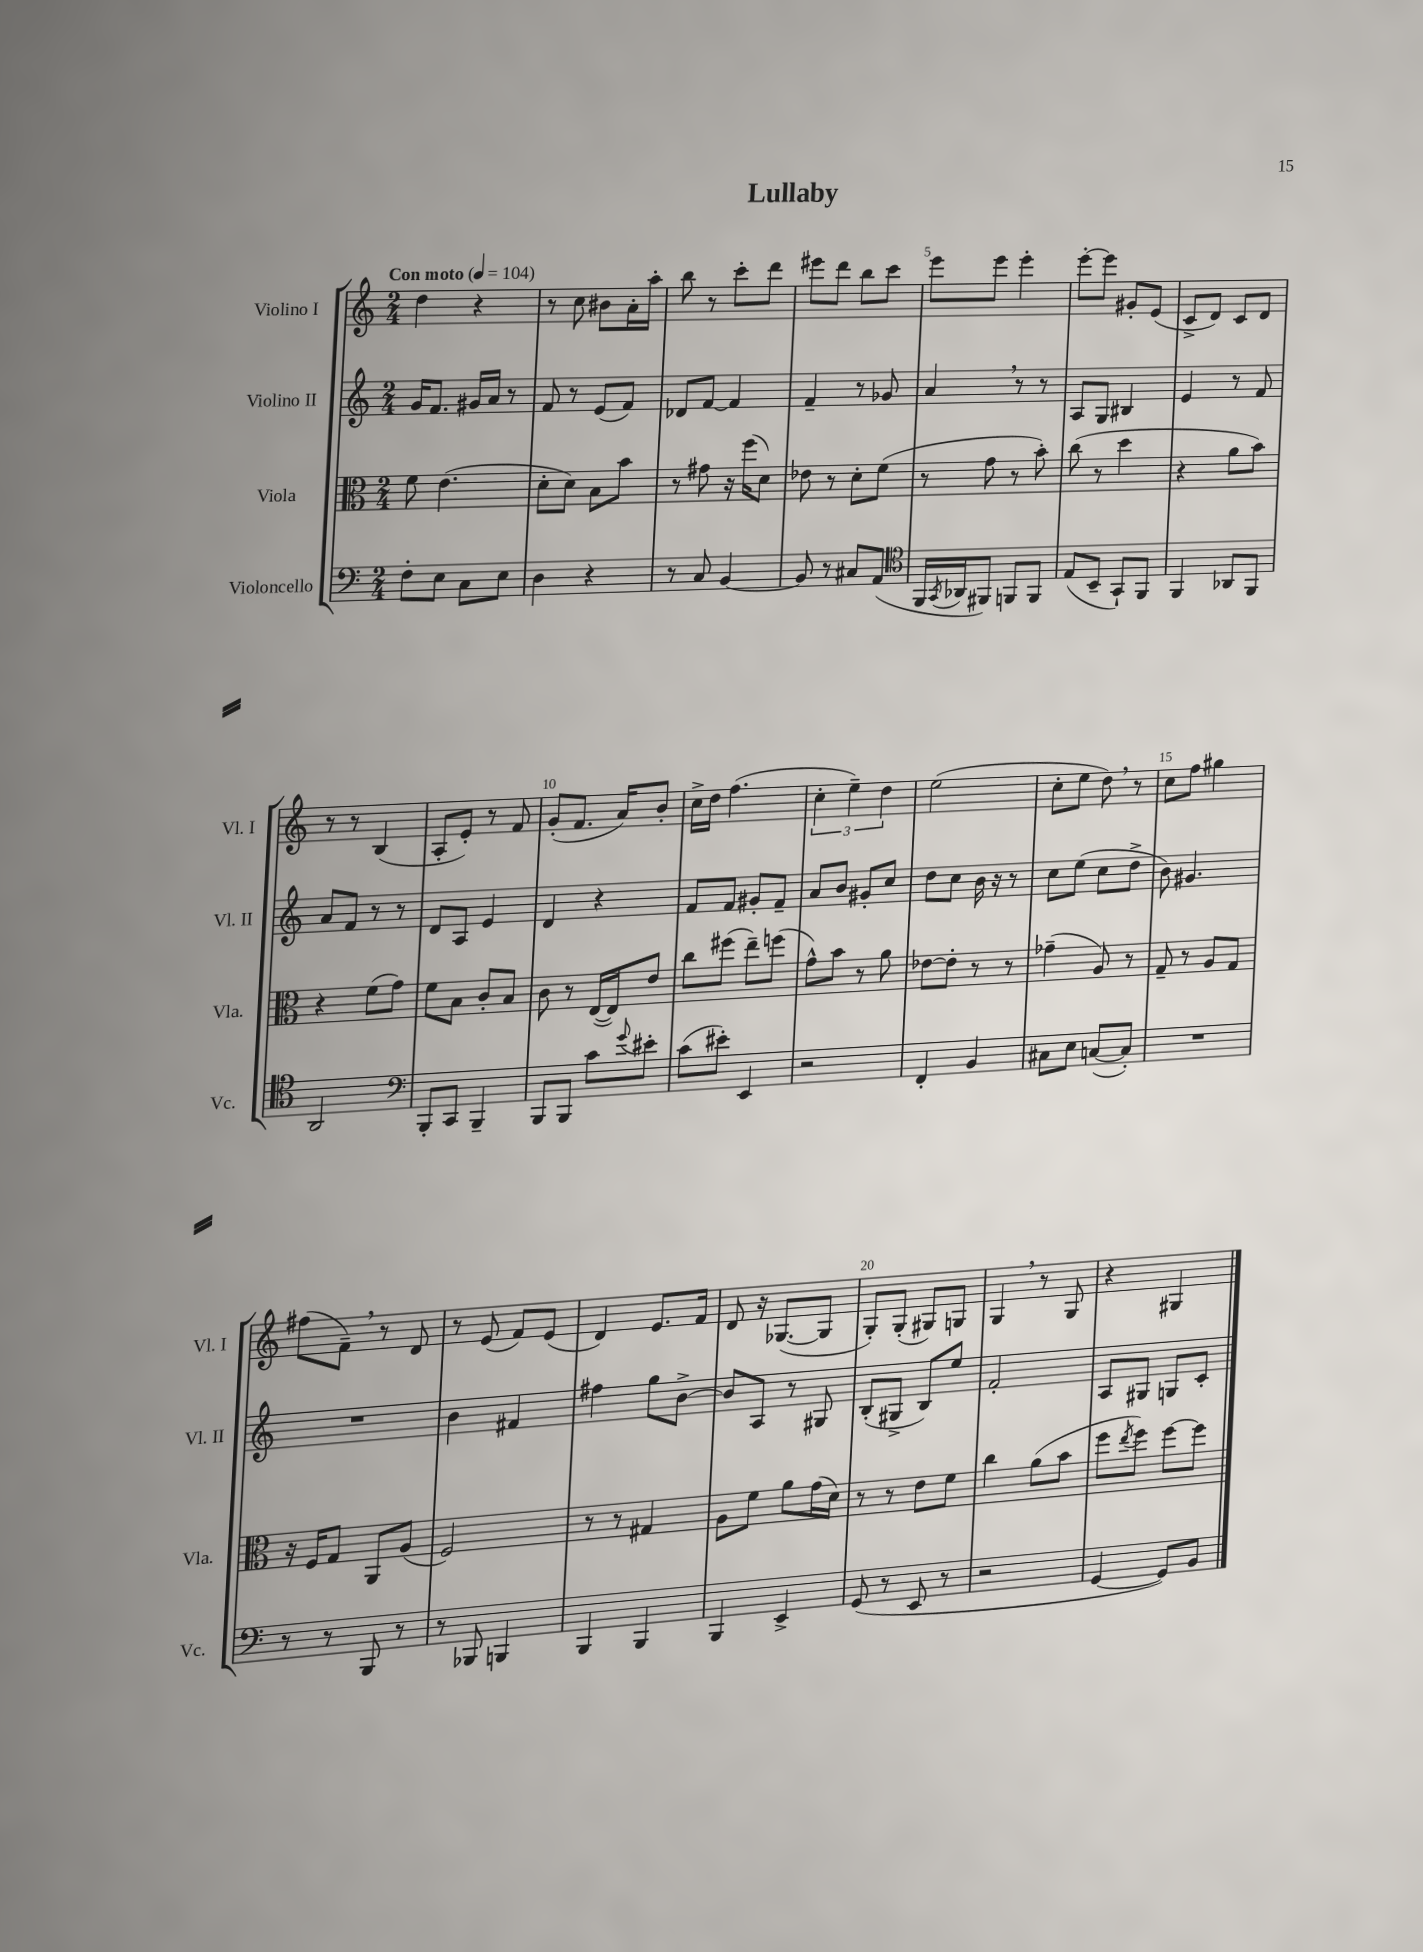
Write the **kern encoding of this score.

**kern	**kern	**kern	**kern
*staff4	*staff3	*staff2	*staff1
*clefF4	*clefC3	*clefG2	*clefG2
*k[]	*k[]	*k[]	*k[]
*M2/4	*M2/4	*M2/4	*M2/4
*MM104	*MM104	*MM104	*MM104
8F'	8f	16g	4dd
.	.	8.f	.
8E	(4.e	.	.
8C	.	16g#	4r
.	.	16a	.
8E	.	8r	.
=	=	=	=
4D	8d'	8f	8r
.	8d)	8r	8cc
4r	8B	(8e	8b#
.	8b	8f)	16a'
.	.	.	16aa'
=	=	=	=
8r	8r	8d-	8bb
8C	8g#	[8f	8r
[4BB	16r	4f]	8ccc'
.	(16ff	.	.
.	8d)	.	8ddd
=	=	=	=
8BB]	8e-	4f~	8eee#
8r	8r	.	8ddd
8C#	8d'	8r	8bb
(8AA	(8f	8g-	8ccc
=	=	=	=
*clefC4	*	*	*
16FF	8r	4a	8eee
8qGG	.	.	.
16AA-	.	.	.
8FF#)	8g	.	8eee
8FF	8r	8r	4eee'
8FF	8b')	8r	.
=	=	=	=
(8E	(8cc	8A	[8eee'
8BB~	8r	8G	8eee]
8GG`)	4dd	4B#	8g#'
8FF	.	.	(8e
=	=	=	=
4FF	4r	4e	8c^
.	.	.	8d)
8AA-	8a	8r	8c
8FF	8b)	8f	8d
=	=	=	=
2AA	4r	8a	8r
.	.	8f	8r
.	(8f	8r	(4B
.	8g)	8r	.
=	=	=	=
*clefF4	*	*	*
8BBB'	8f	8d	8A'
8CC	8B	8A	8e')
4BBB~	8c'	4e	8r
.	8B	.	8f
=	=	=	=
8BBB	8c	4d	(8g'
8BBB	8r	.	8.f
8c	([16E	4r	.
.	16E])	.	16a)
8qqg	.	.	.
8e#'	8e	.	8b'
=	=	=	=
(8c	8cc	8f	16cc^
.	.	.	16dd
8e#')	(8ff#	8f	(4.ff
4EE	8ee~)	8g#'	.
.	(8ff	8f~	.
=	=	=	=
2r	8g^^)	8a	6cc'
.	8b	8b	.
.	.	.	6ee~)
.	8r	8g#'	.
.	.	.	6dd
.	8a	8cc	.
=	=	=	=
4FF'	[8e-	8dd	(2ee
.	8e-']	8cc	.
4BB	8r	16b	.
.	.	16r	.
.	8r	8r	.
=	=	=	=
8C#	(4g-~	8cc	8cc'
8E	.	(8ee	8ee
([8C	8A)	8cc	8dd)
8C'])	8r	8dd^	8r
=	=	=	=
2r	8G~	8b)	8cc
.	8r	4.g#	8ff
.	8A	.	4gg#
.	8G	.	.
=	=	=	=
8r	16r	2r	(8ff#
.	16F	.	.
8r	8G	.	8f~)
8BBB	8AA	.	8r
8r	(8A	.	8d
=	=	=	=
8r	2F)	4b	8r
8BBB-	.	.	(8e
4BBB	.	4f#	8f)
.	.	.	(8e
=	=	=	=
4BBB	8r	4ff#	4d)
.	8r	.	.
4BBB	4G#	8gg	8.e
.	.	[8b^	.
.	.	.	16f
=	=	=	=
4BBB	8A	8b]	8d
.	8f	8A	16r
.	.	.	([8.G-
4EE^	8a	8r	.
.	(16g	8G#	8G-]
.	16d)	.	.
=	=	=	=
(8GG	8r	(8B'	8G')
8r	8r	8G#^	(8G'
8EE	8e	8B)	8G#)
8r	8f	8ee	8G
=	=	=	=
2r	4cc	2f'	4G
.	(8a	.	8r
.	8b	.	8G
=	=	=	=
[4GG	8ff	8A	4r
.	8qee	.	.
.	8ff)	8G#	.
8GG])	[8ff	8G	4G#
8BB	8ff]	8c'	.
==	==	==	==
*-	*-	*-	*-
